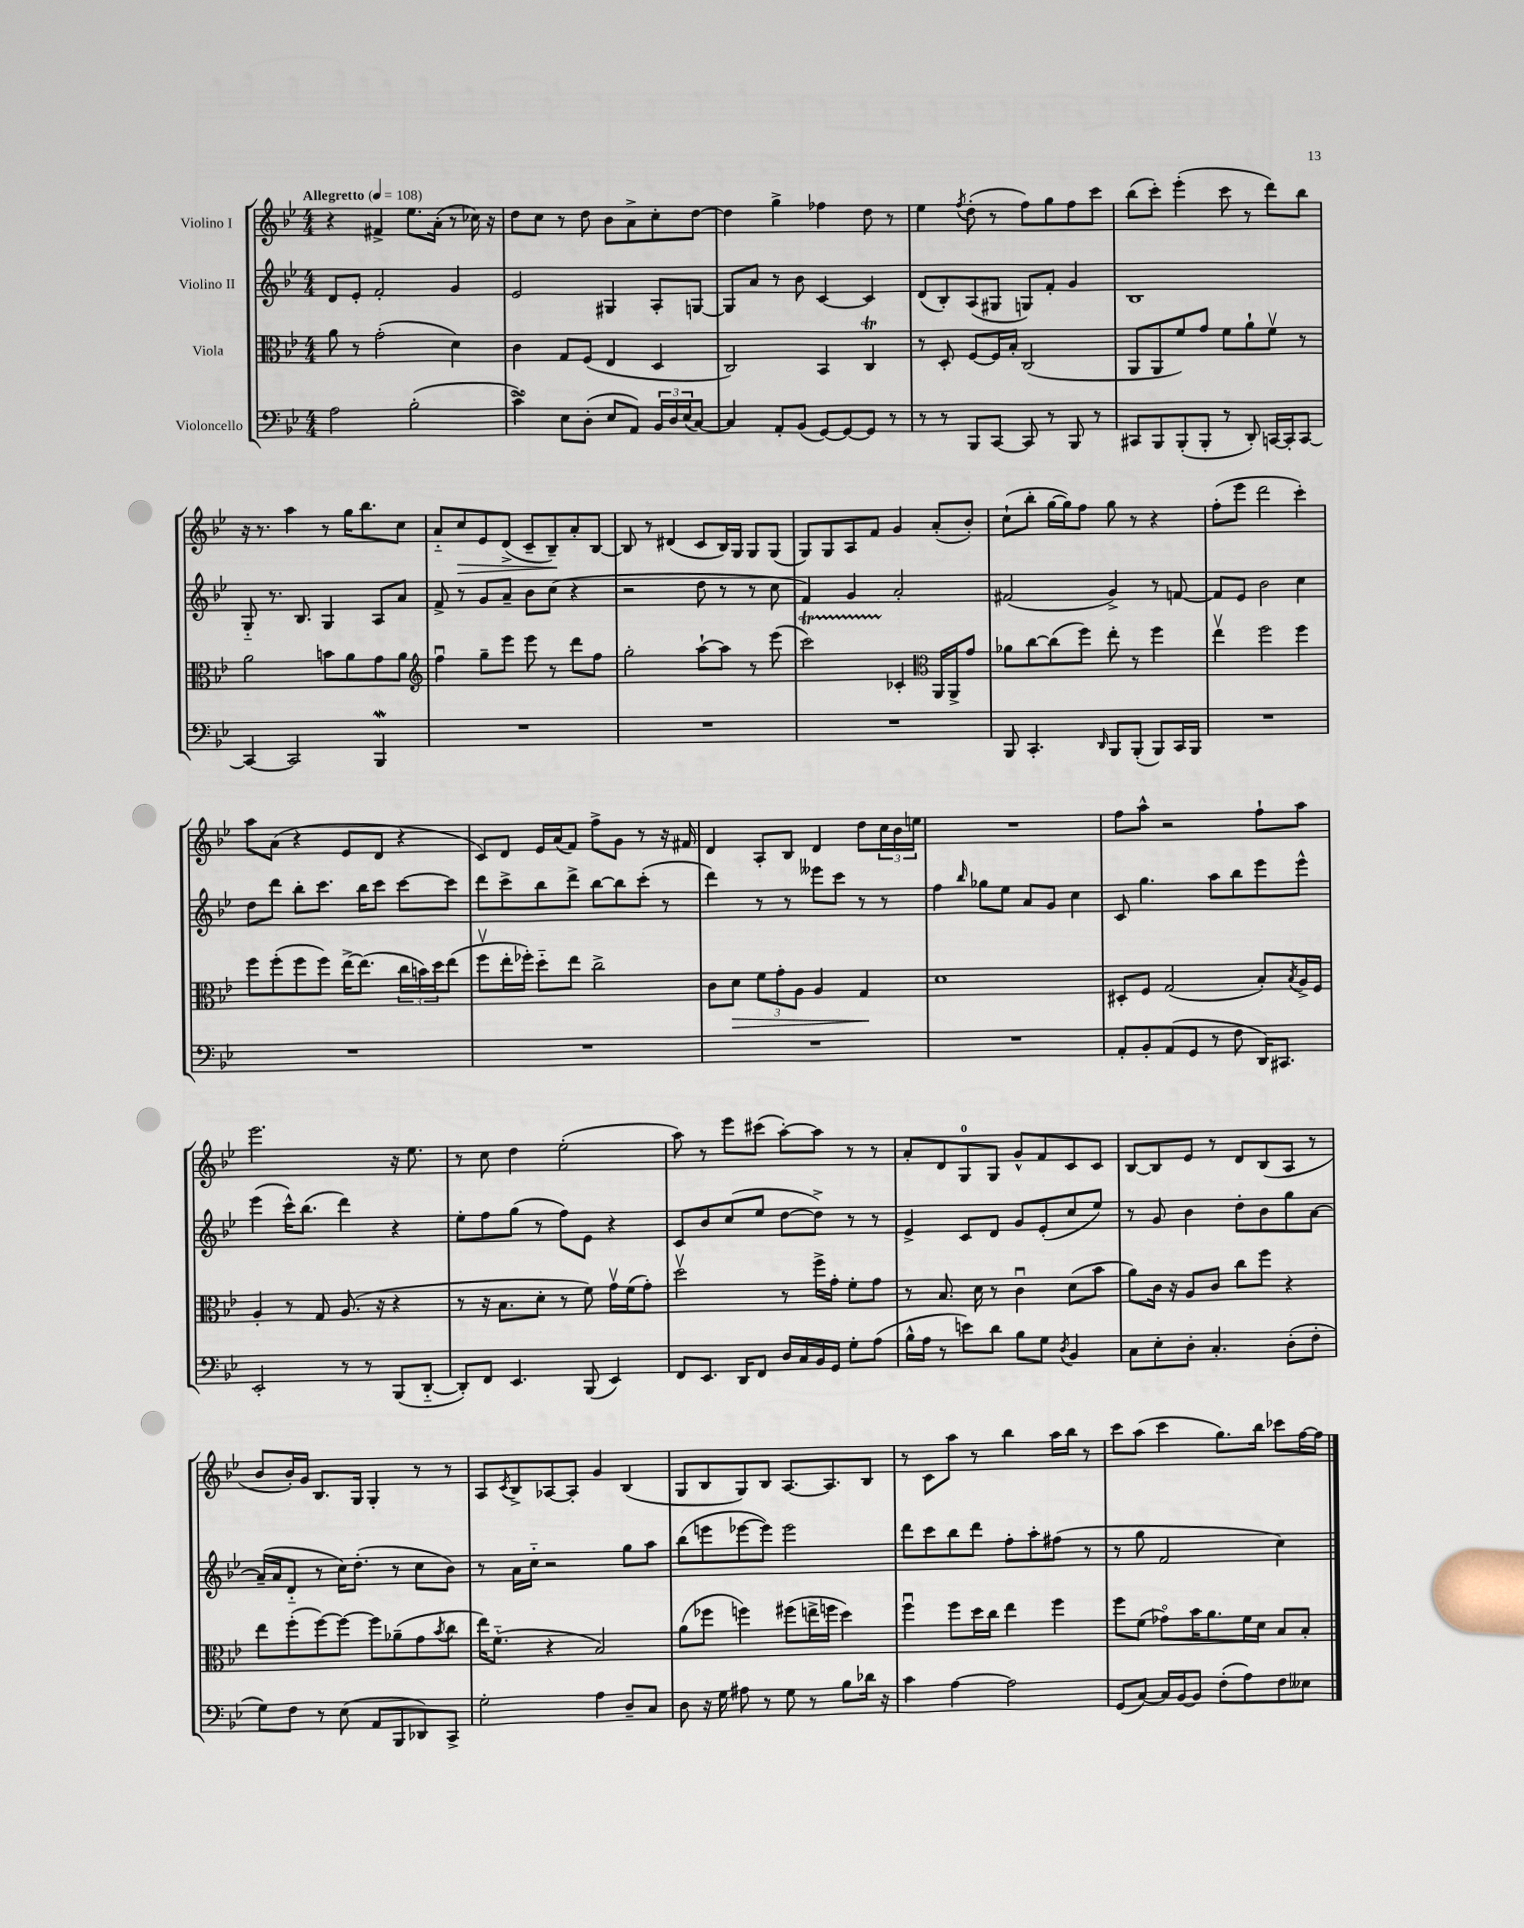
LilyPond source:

<<
\new StaffGroup <<
\new Staff = "s0" \with { instrumentName = "Violino I" } {
    \clef treble \key bes \major \numericTimeSignature \time 4/4 \tempo "Allegretto" 4 = 108
    r4 fis'4-> ees''8. a'16-.( r8 ces''16) r16 |
    d''8 c''8 r8 d''8 bes'8 a'8-> c''8-. d''8~ |
    d''4 g''4-> fes''4 d''8 r8 |
    ees''4 \acciaccatura { f''8 } d''8-.( r8 f''8) g''8 f''8 c'''8 |
    bes''8( c'''8-.) ees'''4-.( c'''8 r8 d'''8) bes''8 |
    r16 r8. a''4 r8 g''16 bes''8. c''8 |
    a'8-_ c''8\> ees'8 d'8->( c'8-- bes8--\!) a'8-. bes8~ |
    bes8 r8 dis'4( c'8 bes16) g16 g8 g8( |
    g8) g8 a8 f'8 g'4 a'8-.( bes'8-.) |
    c''8-!( bes''8-. g''16~ g''16) f''8 g''8 r8 r4 |
    f''8-.( ees'''8 d'''2 c'''4-.) |
    a''8 a'8( r4 ees'8 d'8 r4 |
    c'8) d'8 ees'16 a'16( f'8) f''8-> g'8 r8 r16 fis'16 |
    d'4 a8-. bes8 d'4 d''8 \tuplet 3/2 { c''16 bes'16 e''16 } |
    R1 |
    f''8 a''8-^ r2 f''8-! a''8 |
    ees'''2. r16 ees''8. |
    r8 c''8 d''4 ees''2-.( |
    a''8) r8 ees'''8 cis'''8( a''8~-.) a''8 r8 r8 |
    a'8-. d'8 g8-0 g8 g'8-^ f'8 c'8 c'8 |
    bes8~ bes8 ees'8 r8 d'8 bes8( a8 r8 |
    bes'8 bes'16-.) g'16 bes8. g16 g4-. r8 r8 |
    a8 \acciaccatura { c'8 } bes8-> aes8~ aes8-. g'4 bes4( |
    g8 bes8 g8) bes8 a8.~ a8. bes8 |
    r8 c'8 a''8 r8 bes''4 a''16 bes''16 r8 |
    c'''8 a''8( c'''4 g''8.) bes''16 ces'''8 f''16~ f''16 \bar "|." |
}
\new Staff = "s1" \with { instrumentName = "Violino II" } {
    \clef treble \key bes \major \numericTimeSignature \time 4/4
    d'8 ees'8-. f'2-. g'4 |
    ees'2 gis4 a8-. g8~ |
    g8 a'8 r8 bes'8 c'4~ c'4 |
    d'8( bes8-.) a8( gis8 g8) f'8-. g'4 |
    bes1 |
    g8-_ r8. bes8. g4 a8 a'8 |
    f'8-> r8 g'8 a'8-- bes'8 c''8( r4 |
    r2 d''8 r8 r8 c''8 |
    f'4) g'4 a'2-. |
    fis'2( g'4->) r8 f'8~ |
    f'8 ees'8 bes'2 c''4 |
    d''8 d'''8 bes''8-. c'''8. bes''16 c'''8 c'''8~ c'''8 |
    d'''8 c'''8-> bes''8 d'''8-> bes''8~ bes''8 c'''8-.( r8 |
    d'''4) r8 r8 eeses'''8 c'''8 r8 r8 |
    f''4 \grace { bes''16 } ges''8 ees''8 a'8 g'8 c''4 |
    c'8 g''4. a''8 bes''8 ees'''8 ees'''8-^ |
    ees'''4( c'''16-^) bes''8.( d'''4) r4 |
    ees''8-. f''8 g''8( r8 f''8) ees'8 r4 |
    c'8 bes'8 c''8( ees''8 d''8~ d''8->) r8 r8 |
    ees'4-> c'8 d'8 g'8 ees'8-.( c''8 ees''8) |
    r8 g'8 bes'4 d''8-. bes'8 g''8 a'8~ |
    a'16--( a'16 d'8-_ r8 c''16) d''8.-.( r8 c''8 bes'8) |
    r8 a'16 c''16-_ r2 g''8 a''8 |
    bes''8( e'''8 ees'''8~ ees'''8) ees'''2 |
    d'''8 c'''8 bes''8 d'''8 f''8-. a''8-. fis''8( r8 |
    r8 g''8 f'2 c''4) \bar "|." |
}
\new Staff = "s2" \with { instrumentName = "Viola" } {
    \clef alto \key bes \major \numericTimeSignature \time 4/4
    a'8 r8 g'2-.( d'4) |
    c'4 g8 f8( ees4 d4 |
    c2) bes,4 c4\trill |
    r8 d8-. f8~ f16 bes16-. c2( |
    a,8 a,8 f'8) g'8 f'8 a'8-! f'8\upbow r8 |
    a'2 b'8 a'8 g'8 a'8 |
    \clef treble f''4\downbow g''8-- ees'''8 ees'''8 r8 d'''8 f''8 |
    g''2-. a''8~-! a''8 r8 ees'''8( |
    c'''2\startTrillSpan) ces'4-.\stopTrillSpan \clef alto a,16 a,16-> g'8 |
    aes'8 c''8~ c''8( f''8) ees''8-. r8 f''4 |
    ees''4\upbow f''2 f''4 |
    f''8 f''8-.( f''8 f''8) ees''16~-> ees''8.( \tuplet 3/2 { c''16 b'16) d''16 } ees''8( |
    f''8\upbow ees''16-. fes''16-.) d''8-_ ees''8 c''2-> |
    c'8 d'8\> \tuplet 3/2 { f'8 g'8-. a8 } a4 g4\! |
    d'1 |
    dis8-. f8 g2( bes8-.) \acciaccatura { bes8 } a16-> f16 |
    a4-. r8 g8 a8.( r16 r4 |
    r8 r16 bes8. d'8-. r8 f'8) g'16\upbow f'16( g'8-.) |
    d''2\upbow r8 f''16-> g'16-. f'8-. g'8 |
    r8 bes8. d'16 r8 c'4\downbow d'8( bes'8 |
    a'8) c'16 r16 a8 c'8 c''8 f''8 r4 |
    ees''8 f''8-.( f''8~) f''8~ f''8 aes'8--( g'8 \acciaccatura { bes'8 } c''8 |
    ees''16) f'8.-_( r4 bes2) |
    a'8( fes''8 f''4) fis''8( e''16-> f''16 d''4) |
    f''4\downbow f''8 d''16 c''16 ees''4 f''4 |
    f''8 f'8( ges'8\flageolet) bes'16 a'8. f'16 d'16 bes8 bes8-. \bar "|." |
}
\new Staff = "s3" \with { instrumentName = "Violoncello" } {
    \clef bass \key bes \major \numericTimeSignature \time 4/4
    a2 bes2-.( |
    c'4->\turn) ees8 d8-.( ees8 a,8) \tuplet 3/2 { bes,16 d16 ees16( } c8~) |
    c4 a,8-. bes,8( g,8~) g,8~ g,8 r8 |
    r8 r8 bes,,8 c,8~ c,8 r8 bes,,8 r8 |
    cis,8 bes,,8 bes,,8-.( bes,,8-. r8 d,8-.) c,16~ c,16-. c,8~ |
    c,4~ c,2 bes,,4\mordent |
    R1 |
    R1 |
    R1 |
    bes,,8 c,4.-. \grace { d,16 } bes,,8 bes,,8-.( bes,,8) c,16 bes,,16 |
    R1 |
    R1 |
    R1 |
    R1 |
    R1 |
    a,8-. bes,8-. a,8( g,8 r8 f8 d,16) cis,8. |
    ees,2-. r8 r8 bes,,8( d,8~-_ |
    d,8-.) f,8 ees,4. bes,,8( ees,4) |
    f,8 ees,8. d,16 f,8 d16 c16 bes,16 g,16 g8-. a8( |
    bes16-^ a16 r8 e'8) d'8 bes8 g8 \acciaccatura { d8 } bes,4 |
    c8 ees8-. d8-. c4.-. d8-.( f8-. |
    g8) f8 r8 ees8( a,8 bes,,8 des,8) c,8-> |
    g2-. a4 d8-- c8 |
    d8 r16 g16 ais8 r8 g8 r8 bes8 des'16 r16 |
    c'4 a4~ a2 |
    g,8( c8~) c16 bes,16~ bes,8 f8-.( a8) f8 eeses8 \bar "|." |
}
>>
>>
\layout { \context { \Score \remove "Bar_number_engraver" } }
